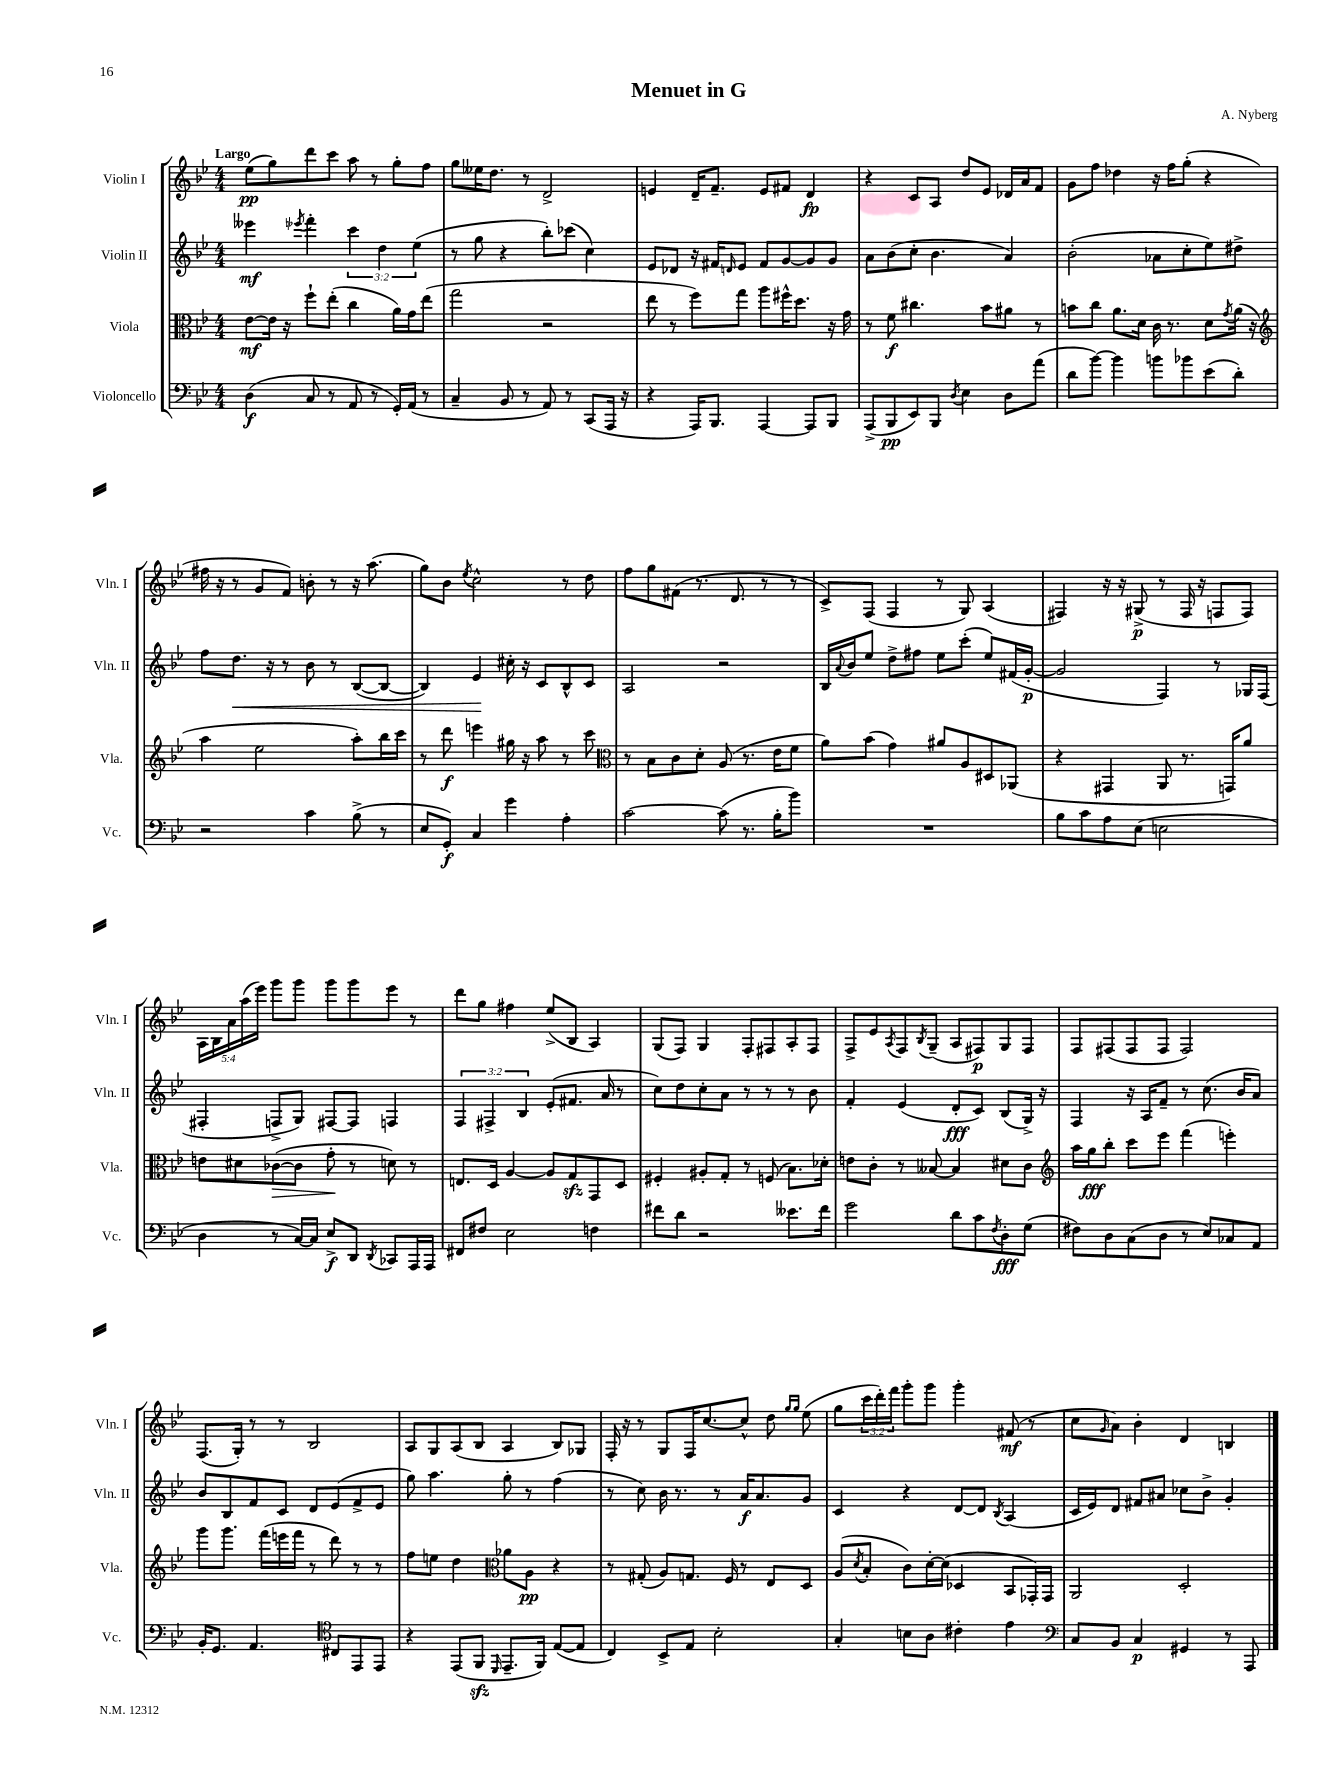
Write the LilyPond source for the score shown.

\header { title = "Menuet in G" composer = "A. Nyberg" }
<<
\new StaffGroup <<
\new Staff = "s0" \with { instrumentName = "Violin I" shortInstrumentName = "Vln. I" } {
    \clef treble \key bes \major \numericTimeSignature \time 4/4 \override Staff.TupletNumber.text = #tuplet-number::calc-fraction-text \tempo "Largo"
    ees''8\pp( g''8) d'''8 c'''8 a''8 r8 g''8-. f''8 |
    g''8 eeses''16 d''8. r8 d'2-> |
    e'4 d'16-- f'8.-- e'8 fis'8 d'4\fp |
    r4 c'8 a8 d''8 ees'8 des'16 a'16 f'8 |
    g'8 f''8 des''4 r16 f''16 g''8-.( r4 |
    fis''16 r16 r8 g'8 f'8) b'8-. r8 r16 a''8.( |
    g''8) bes'8 \acciaccatura { ees''8 } c''2-^ r8 d''8 |
    f''8 g''8 fis'8( r8. d'8. r8 r8 |
    c'8->) f8( f4 r8 g8) a4( |
    fis4) r16 r16 gis8->\p( r8 fis16 r16 f8 f8) |
    \tuplet 5/4 { a16 bes16 a'16 a''16( ees'''16) } g'''8 g'''8 g'''8 g'''8 ees'''8 r8 |
    d'''8 g''8 fis''4 ees''8->( bes8 a4) |
    g8( f8) g4 f8-. fis8 a8-. fis8 |
    f8-> ees'8 \acciaccatura { a8 } f8 \acciaccatura { bes8 } g8--( a8 fis8\p) g8 fis8 |
    f8 fis8( fis8 fis8 fis2) |
    f8.( g16-.) r8 r8 bes2 |
    a8 g8 a8( bes8 a4 bes8) ges8 |
    f16-. r16 r8 g8 f16 c''8.~ c''8-^ d''8 \grace { g''16 g''16 } ees''8( |
    g''8 \tuplet 3/2 { c'''16 d'''16-.) f'''16 } g'''8-. g'''8 g'''4-. fis'8\mf( r8 |
    c''8 \grace { g'16 } a'8) bes'4-. d'4 b4 \bar "|." |
}
\new Staff = "s1" \with { instrumentName = "Violin II" shortInstrumentName = "Vln. II" } {
    \clef treble \key bes \major \numericTimeSignature \time 4/4 \override Staff.TupletNumber.text = #tuplet-number::calc-fraction-text
    eeses'''4\mf \acciaccatura { ees'''8 } f'''4-. \tuplet 3/2 { c'''4 d''4 ees''4( } |
    r8 g''8 r4 bes''8-.) ces'''8( c''4) |
    ees'8 des'8 r16 fis'16 \grace { d'16 } ees'8 fis'8 g'8~ g'8 g'8 |
    a'8 bes'8( c''8-. bes'4. a'4) |
    bes'2-.( aes'8 c''8-. ees''8) dis''8-> |
    f''8 d''8.\< r16 r8 bes'8 r8 bes8~( bes8~ |
    bes4) ees'4\! cis''16-. r16 c'8 bes8-^ c'8 |
    a2 r2 |
    bes16 \appoggiatura { a'8 } bes'16 ees''8 d''8-> fis''8 ees''8 c'''8-.( ees''8) fis'16( g'16~-.\p |
    g'2 f4) r8 ges16 f16( |
    fis4-. f8-> g8) fis8~ fis8 f4 |
    \tuplet 3/2 { f4 fis4-> bes4 } ees'8-.( fis'8. a'16 r8 |
    c''8) d''8 c''8-. a'8 r8 r8 r8 bes'8 |
    f'4-. ees'4( d'8-.\fff c'8) bes8( g16->) r16 |
    f4 r16 a16 f'8-- r8 c''8.( bes'16 a'8) |
    bes'8 bes8 f'8 c'8 d'8 ees'8( f'8-> ees'8 |
    g''8) a''4. g''8-. r8 f''4( |
    r8 c''8) bes'16 r8. r8 a'16\f a'8. g'8 |
    c'4 r4 d'8~ d'8 \acciaccatura { bes8 } a4( |
    c'16 ees'16) d'8 fis'8 ais'8 ces''8 bes'8-> g'4-. \bar "|." |
}
\new Staff = "s2" \with { instrumentName = "Viola" shortInstrumentName = "Vla." } {
    \clef alto \key bes \major \numericTimeSignature \time 4/4
    ees'8~\mf ees'16 r16 f''8-! ees''8-.( c''4 a'16) g'16 ees''8( |
    g''2 r2 |
    ees''8 r8 f''8) g''8 a''8 fis''16-^ d''8. r16 g'16 |
    r8 f'8\f cis''4. bes'8 ais'8 r8 |
    b'8 c''8 a'8. d'16 c'16 r8. d'8 \acciaccatura { g'8 } a'16( r16 |
    \clef treble a''4 ees''2 a''8-.) bes''16 c'''16 |
    r8 d'''8\f e'''4 gis''16 r16 a''8 r8 c'''8 |
    \clef alto r8 bes8 c'8 d'8-. a8( r8. ees'16 f'8 |
    a'8) bes'8( g'4) ais'8 a8 dis8 aes,8( |
    r4 gis,4 a,8 r8. g,16) a'8 |
    e'8 dis'8 ces'8~\>( ces'8 g'8-.\! r8 d'8) r8 |
    e8. d16 a4~ a8 g8\sfz g,8 d8 |
    fis4-. ais8-. g8-. r8 f8( bes8.) des'16-. |
    e'8 c'8-. r8 beses8~ beses4 dis'8 c'8 |
    \clef treble a''16 g''16\fff bes''8-. c'''8 ees'''8 f'''4( e'''4-.) |
    g'''8 g'''8. f'''16( e'''16 f'''16 r8 d'''8) r8 r8 |
    f''8 e''8 d''4 \clef alto aes'8 a8\pp r4 |
    r8 gis8-.( a8) g8. f16 r8 ees8 d8 |
    a8( \acciaccatura { d'8 } bes8-. c'8) d'16~-. d'16( des4 bes,8 ges,16-.) ges,16 |
    a,2 d2-. \bar "|." |
}
\new Staff = "s3" \with { instrumentName = "Violoncello" shortInstrumentName = "Vc." } {
    \clef bass \key bes \major \numericTimeSignature \time 4/4
    d4\f( c8 r8 a,8 r8 g,16-.) a,16( r8 |
    c4-- bes,8 r8 a,8) r8 c,8( a,,16 r16 |
    r4 a,,16) bes,,8. a,,4~ a,,8 bes,,8 |
    a,,8->( bes,,8\pp ees,8) bes,,8 \acciaccatura { d8 } ees4 d8 a'8( |
    d'8 bes'8~) bes'4 b'8 bes'8 ees'8( d'8-.) |
    r2 c'4 bes8->( r8 |
    ees8 g,8-.\f) c4 g'4 a4-. |
    c'2~ c'8( r8. bes16-. bes'8) |
    R1 |
    bes8 c'8 a8 ees8( e2 |
    d4 r8 c16~) c16 ees8->\f d,8 \acciaccatura { d,8 } ces,8 a,,16 a,,16 |
    fis,8 fis8 ees2 f4 |
    fis'8 d'8 r2 eeses'8. fis'16 |
    g'2 d'8 c'8 \acciaccatura { f8 } d8-.\fff g8( |
    fis8) d8 c8( d8 r8 ees8) ces8 a,8 |
    bes,16-. g,8. a,4. \clef tenor cis8 ees,8 ees,8 |
    r4 ees,8( f,8\sfz \grace { d,16 } ees,8.-- f,16) ees8~( ees8 |
    c4) bes,8-> ees8 bes2-. |
    g4-. b8 a8 cis'4-. ees'4 |
    \clef bass c8 bes,8 c4\p gis,4 r8 a,,8 \bar "|." |
}
>>
>>
\layout { \context { \Score \remove "Bar_number_engraver" } }
